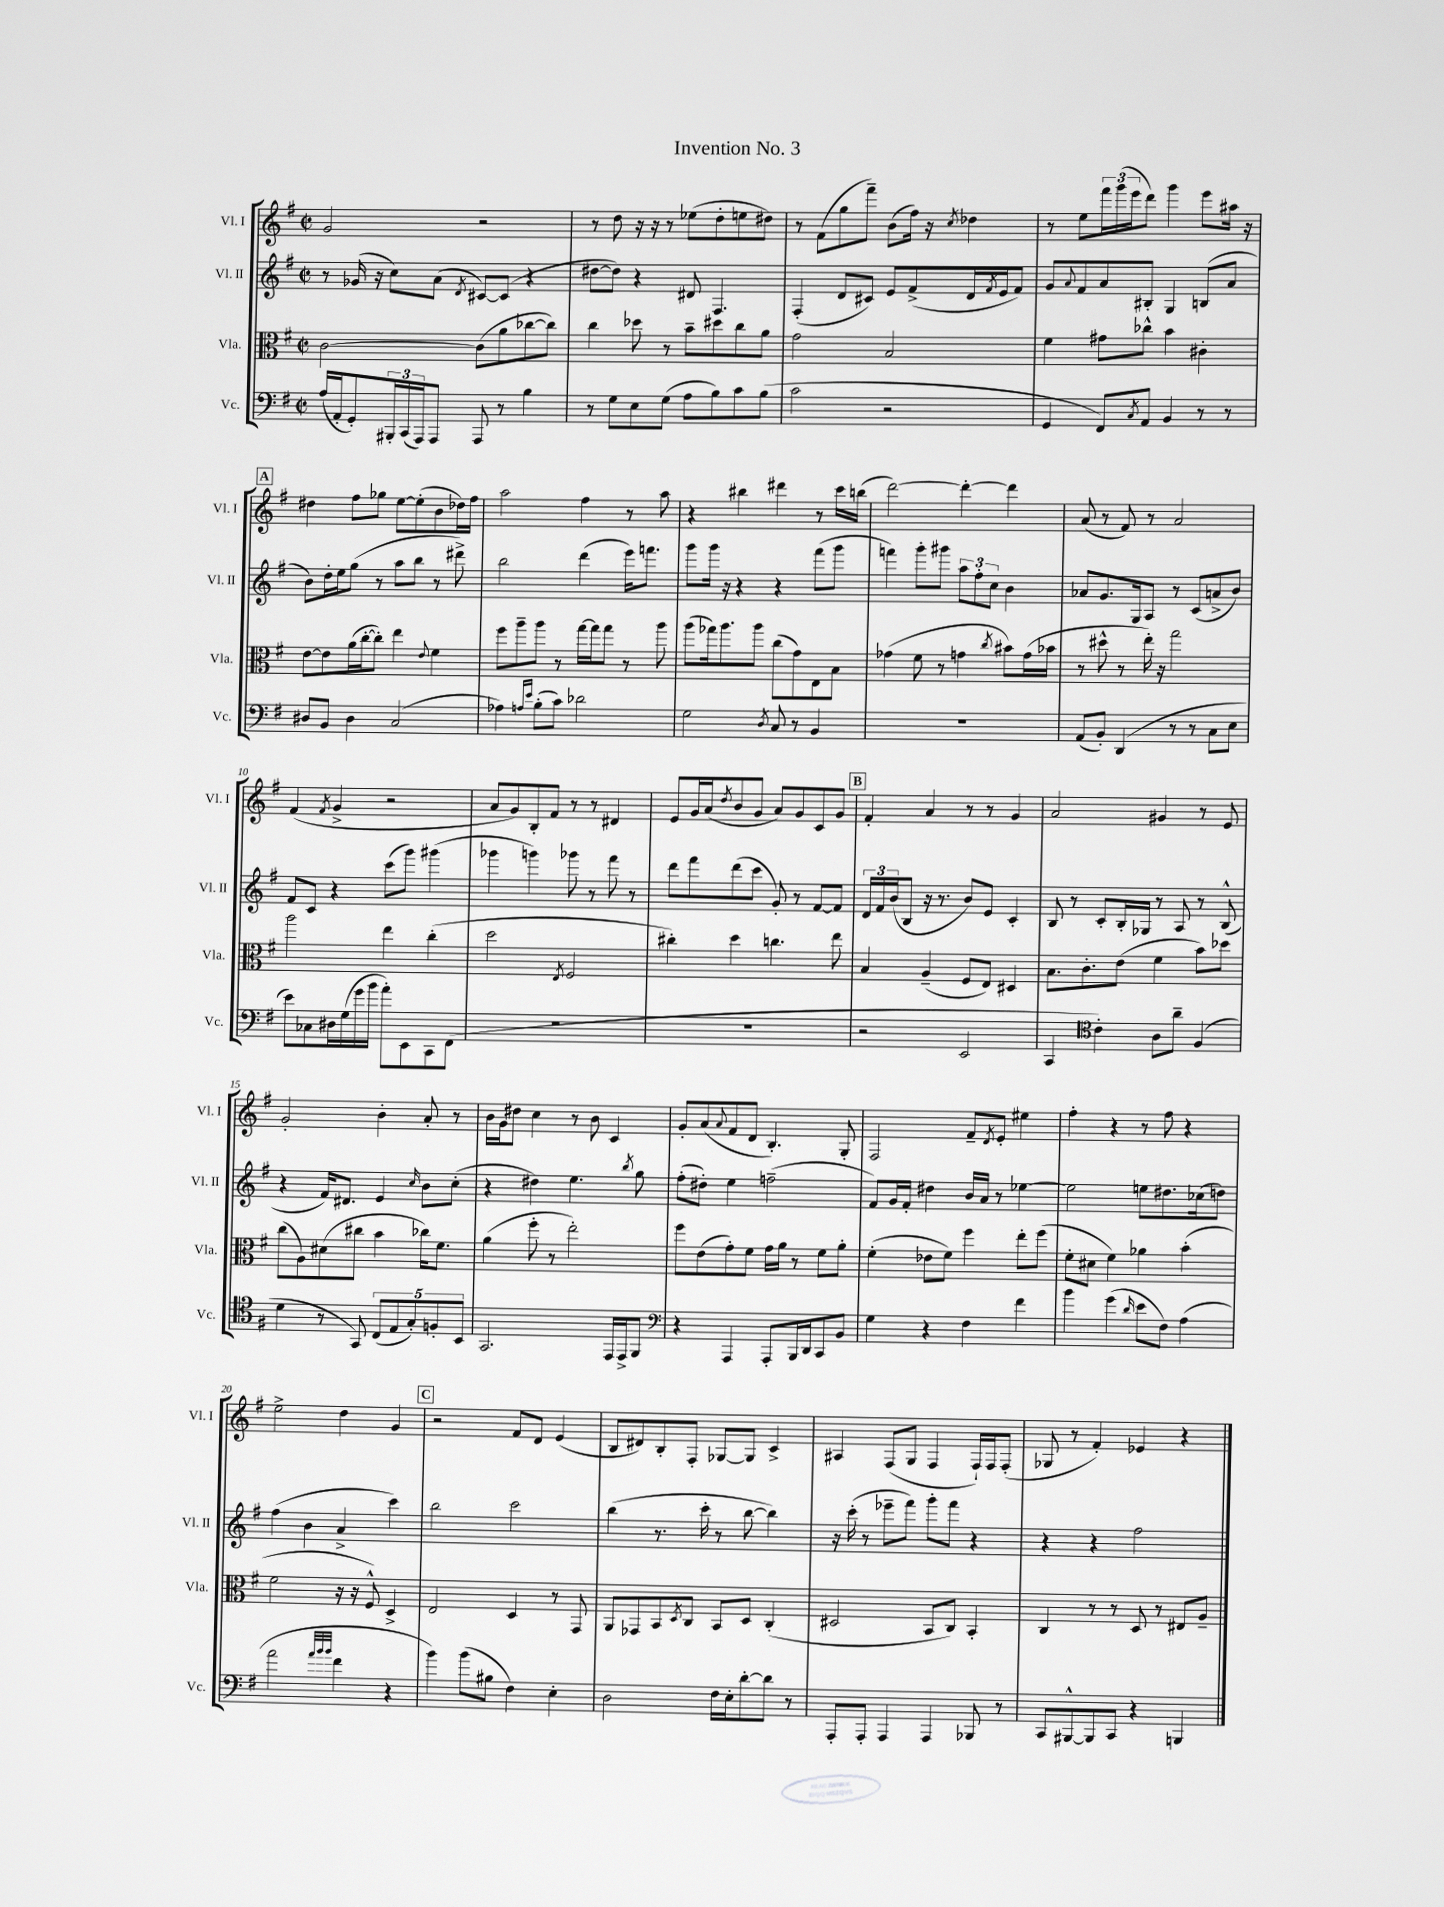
\header { title = "Invention No. 3" }
<<
\new StaffGroup <<
\new Staff = "s0" \with { instrumentName = "Vl. I" shortInstrumentName = "Vl. I" } {
    \clef treble \key g \major \defaultTimeSignature \time 2/2
    g'2 r2 |
    r8 d''8 r16 r16 r8 ees''8( d''8-. e''8 dis''8) |
    r8 fis'8( g''8 fis'''8--) b'8( fis''16) r16 \acciaccatura { c''8 } des''4 |
    r8 e''8 \tuplet 3/2 { fis'''16 g'''16( e'''16 } d'''8) g'''4 e'''8 ais''16 r16 |
    \mark \markup { \box "A" } dis''4 fis''8 ges''8 e''8~ e''8-.( b'8 des''16) fis''16 |
    a''2 fis''4 r8 a''8 |
    r4 bis''4 dis'''4 r8 c'''16 b''16( |
    d'''2~) d'''4~-. d'''4 |
    a'8( r8 fis'8) r8 a'2 |
    fis'4( \acciaccatura { fis'8 } g'4-> r2 |
    a'8 g'8) b8-. fis'8 r8 r8 dis'4 |
    e'8 g'16 a'16( \acciaccatura { d''8 } b'8 g'8 a'8) g'8 c'8 g'8 |
    \mark \markup { \box "B" } fis'4-. a'4 r8 r8 g'4 |
    a'2 gis'4 r8 e'8 |
    g'2-. b'4-. a'8-. r8 |
    b'16 g'16 dis''8 c''4 r8 b'8 c'4 |
    g'8-. a'8( \appoggiatura { a'8 } fis'8 d'8 b4.-.) g8-. |
    fis2 fis'8-- \acciaccatura { d'8 } e'8-. eis''4 |
    fis''4-. r4 r8 fis''8 r4 |
    e''2-> d''4 g'4 |
    \mark \markup { \box "C" } r2 fis'8 d'8 e'4( |
    b8 dis'8) b8-. fis8-. ges8~ ges8 c'4-> |
    ais4 fis8( g8 fis4 fis16-!) fis16 fis8-.( |
    ges8 r8 fis'4-.) ees'4 r4 \bar "|." |
}
\new Staff = "s1" \with { instrumentName = "Vl. II" shortInstrumentName = "Vl. II" } {
    \clef treble \key g \major \defaultTimeSignature \time 2/2
    r8 ges'16( r16 c''8) a'8( \acciaccatura { d'8 } cis'8~) cis'8( r4 |
    dis''8~ dis''8) r4 dis'8 fis4. |
    fis4-.( d'8 cis'8) e'8 fis'8->( d'16 \acciaccatura { fis'8 } e'16 fis'8) |
    g'8 \appoggiatura { a'8 } fis'8 a'8 bis8-. g4 b8( a'8 |
    \mark \markup { \box "A" } b'8) d''16-. e''16 g''8( r8 a''8 b''8 r8 dis'''8->) |
    b''2 d'''4( e'''16) f'''8. |
    g'''8 g'''16 r16 r4 r4 fis'''8( g'''8 |
    f'''4) g'''8-. gis'''8 \tuplet 3/2 { a''8 fis''8-. c''8 } b'4 |
    aes'8 g'8. g16 a8 r8 c'8( a'8-> b'8) |
    fis'8 c'8 r4 c'''8( g'''8) gis'''4( |
    ges'''4 g'''4) ges'''8 r8 fis'''8 r8 |
    d'''8 fis'''8 d'''8( c'''8 g'8-.) r8 fis'8~ fis'8 |
    \mark \markup { \box "B" } \tuplet 3/2 { d'16 fis'16 b'16( } b8 r16 r8. b'8) e'8 c'4-. |
    b8 r8 c'8-. b16-. ges16 r8 a8 r8 b8-^( |
    r4 fis'16) dis'8. e'4 \grace { c''16 } b'8 c''8-.( |
    r4 dis''4) e''4. \acciaccatura { b''8 } g''8 |
    fis''8-.( dis''8-.) e''4 f''2--( |
    fis'8) g'16 fis'16-. dis''4 b'16 a'16 r8 ees''4~ |
    ees''2 e''8 dis''8. ces''16( d''8) |
    fis''4( b'4 a'4-> c'''4) |
    \mark \markup { \box "C" } b''2 c'''2 |
    b''4( r8. c'''16-. r8 b''8~ b''4) |
    r16 c'''16-.( r8 ees'''8-- fis'''8) g'''8-. fis'''8 r4 |
    r4 r4 fis''2 \bar "|." |
}
\new Staff = "s2" \with { instrumentName = "Vla." shortInstrumentName = "Vla." } {
    \clef alto \key g \major \defaultTimeSignature \time 2/2
    c'2~ c'8( a'8 ces''8~ ces''8) |
    c''4 des''8 r8 b'8-- dis''8 c''8 a'8 |
    g'2 b2 |
    fis'4 gis'8 ces''8-^ b'4 cis'4-. |
    \mark \markup { \box "A" } e'8~ e'8 a'16( c''16~-. c''8-.) e''4 \appoggiatura { e'8 } fis'4 |
    fis''8 a''8-- a''8 r8 g''16~ g''16 g''8 r8 a''8 |
    a''8( ges''16) a''8. a''8 c''8( g'8) e8 b8 |
    ges'4( fis'8 r8 g'4 \acciaccatura { c''8 } bis'8) g'16( bes'16 |
    r8 dis''8-^ r8 e''16-.) r16 g''2 |
    a''2 e''4 c''4-.( |
    d''2 \acciaccatura { e8 } fis2 |
    cis''4-.) d''4 c''4. e''8 |
    \mark \markup { \box "B" } b4 a4--( fis8 e8) dis4 |
    b8. c'8.-. e'8( fis'4 b'8) des''8 |
    c''8( a8) dis'8( cis''8 b'4 ces''16) fis'8. |
    a'4( fis''8-. r8 e''2-.) |
    fis''8 e'8( g'8-.) fis'8 g'16 a'16 r8 fis'8 a'8-. |
    fis'4-.( ees'8 fis'8) fis''4 e''8-. fis''8( |
    fis'8-. dis'8 fis'4) aes'4 b'4-.( |
    fis'2 r16 r16 fis8-^) d4-> |
    \mark \markup { \box "C" } e2 d4 r8 g,8 |
    a,8 ges,8 b,8 \acciaccatura { d8 } c8 b,8 d8 c4-.( |
    dis2 b,8 c8) b,4-. |
    c4 r8 r8 d8 r8 eis8 a8-- \bar "|." |
}
\new Staff = "s3" \with { instrumentName = "Vc." shortInstrumentName = "Vc." } {
    \clef bass \key g \major \defaultTimeSignature \time 2/2
    a16( a,16-. g,8-.) \tuplet 3/2 { bis,,16-. c,16( a,,16) } a,,8 a,,8 r8 b4 |
    r8 g8 e8 g8( a8 b8) c'8 b8( |
    c'2 r2 |
    g,4 fis,8) \acciaccatura { c8 } a,8 b,4 r8 r8 |
    \mark \markup { \box "A" } dis8 b,8 dis4 c2( |
    aes4) \grace { a16 e'16 } b8-.( c'8) des'2 |
    g2 \acciaccatura { d8 } c8 r8 b,4 |
    R1 |
    a,8( b,8-.) d,4( r8 r8 c8 e8 |
    e'8) ces8 dis16 g16( g'16 b'16 a'8-.) e,8 c,8 fis,8( |
    R1 |
    R1 |
    \mark \markup { \box "B" } r2 e,2 |
    c,4 \clef tenor c'4-.) a8 a'8-- fis4( |
    d'4 r8 g,8) \tuplet 5/4 { c8( e8 g8-.) f8-. b,8 } |
    g,2. e,16 e,16-> fis,8 |
    \clef bass r4 a,,4 a,,8-. b,,16 d,16 c,8 b,8 |
    g4 r4 fis4 fis'4 |
    b'4 g'4( \grace { d'16 } e'8 fis8) a4( |
    a'2 \grace { a'32 b'32 b'32 } fis'4 r4 |
    \mark \markup { \box "C" } b'4) b'8( bis8 fis4) e4-. |
    d2 fis16 e16-. d'8~-. d'8 r8 |
    a,,8-. a,,8-. a,,4 a,,4 bes,,8 r8 |
    c,8 bis,,8~-^ bis,,8 c,8 r4 b,,4 \bar "|." |
}
>>
>>
